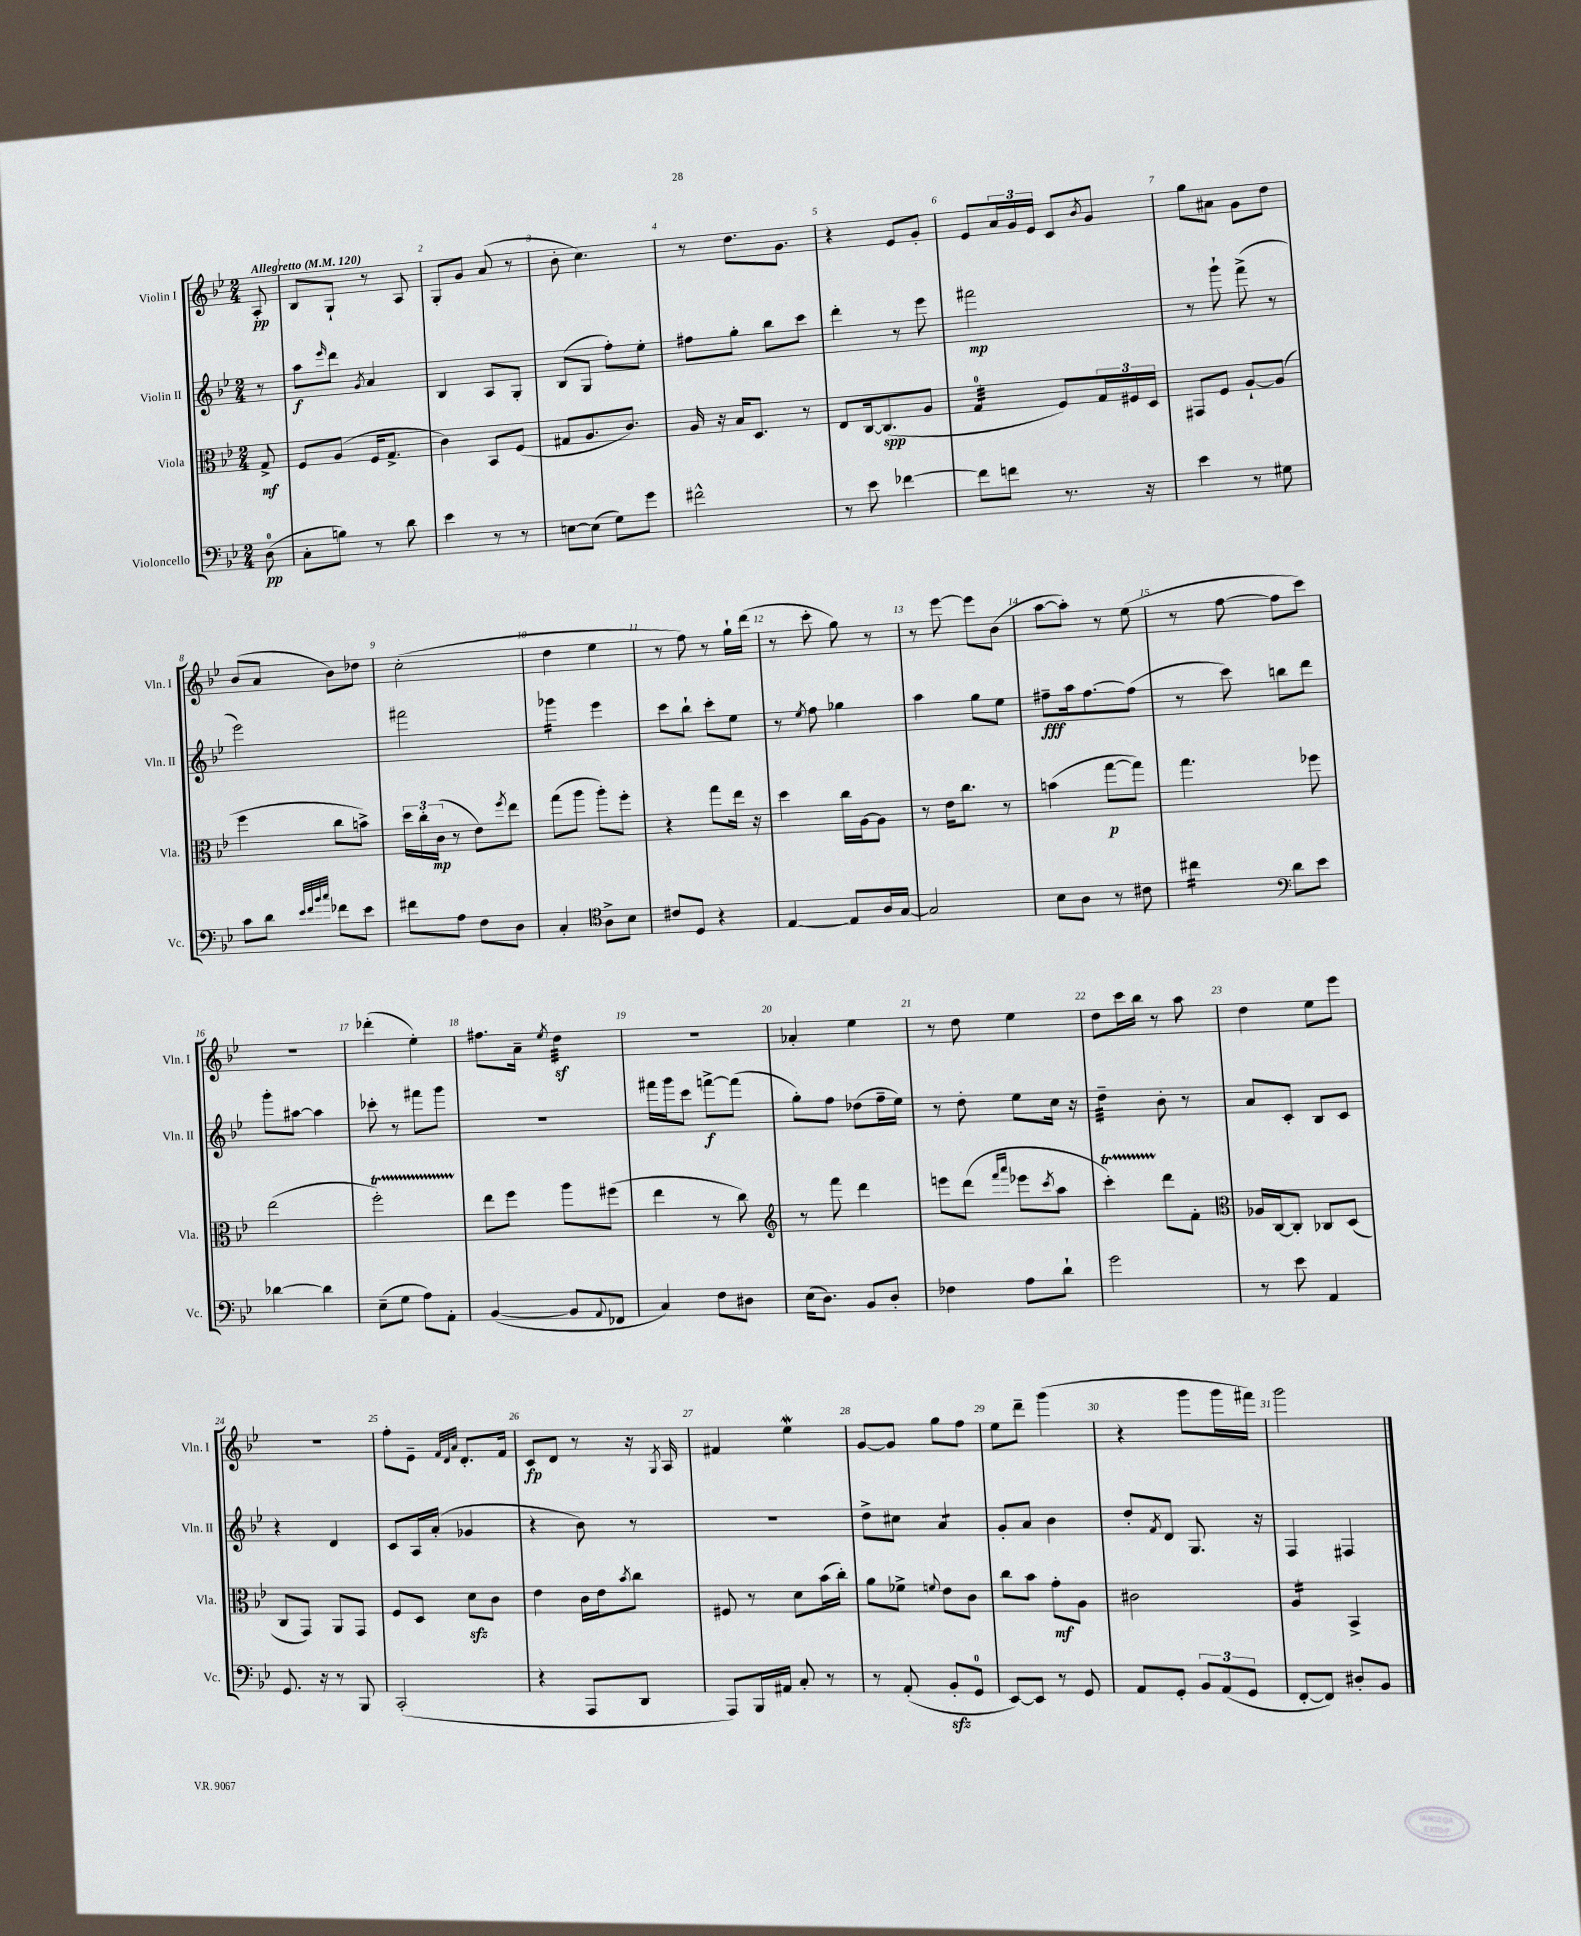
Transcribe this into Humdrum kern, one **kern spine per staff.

**kern	**kern	**kern	**kern
*staff4	*staff3	*staff2	*staff1
*clefF4	*clefC3	*clefG2	*clefG2
*k[b-e-]	*k[b-e-]	*k[b-e-]	*k[b-e-]
*M2/4	*M2/4	*M2/4	*M2/4
*MM120	*MM120	*MM120	*MM120
(8D	8G^	8r	8A'
=	=	=	=
8C'	8F	8aa	8B-
.	.	16qqeee-	.
8B)	(8A	8ddd	8G`
.	.	8qg	.
8r	16F	4a	8r
.	8.G^	.	.
8d	.	.	8A
=	=	=	=
4e-	4c)	4B-	8G'
.	.	.	8g
8r	8BB-	8A	(8a
8r	(8F	8G'	8r
=	=	=	=
[8E	8G#	(8B-	8b-'
(8E]	8.A	8G	4.cc)
8G)	.	8ff')	.
.	8.c)	.	.
8g	.	8ee-'	.
=	=	=	=
2f#^^	16A	8ff#	8r
.	16r	.	.
.	16B-	8gg'	8.dd
.	8.D	.	.
.	.	8bb-	.
.	.	.	8.g
.	8r	8ccc	.
=	=	=	=
8r	8E-	4ddd'	4r
8e-	[16C	.	.
.	(8.C]	.	.
[4f-	.	8r	8e-
.	8A	8eee-	8g'
=	=	=	=
8f-]	4G	2fff#	8e-
8f	.	.	24a
.	.	.	24g
.	.	.	24e-
8.r	8F)	.	8c
.	.	.	8qb-
.	24G	.	8g
.	24F#	.	.
16r	.	.	.
.	24D	.	.
=	=	=	=
4e-	8GG#	8r	8gg
.	8F	8ggg`	8a#
8r	[8A`	(8fff^	8g
8G#	(8A]	8r	8dd
=	=	=	=
8c	4ff	2eee-)	(8b-
8d	.	.	8a
32qqe-	.	.	.
32qqf	.	.	.
32qqb-	.	.	.
32qqcc	.	.	.
8f-	8cc	.	8b-)
8e-	8b^)	.	8dd-
=	=	=	=
8f#	24dd	2fff#	(2cc'
.	24cc'	.	.
.	(24c	.	.
8A	8r	.	.
8F	8e-)	.	.
.	8qff	.	.
8D	8ee-	.	.
=	=	=	=
4C'	(8gg	4ggg-	4dd
.	8aa	.	.
*clefC4	*	*	*
8A^	8aa')	4eee-	4ee-
8B-	8ff'	.	.
=	=	=	=
8c#	4r	8ccc	8r
8D	.	8bb-`	8ff)
4r	8gg	8ccc'	8r
.	16ee-	8ee-	16gg`
.	16r	.	(16ddd
=	=	=	=
[4E-	4dd	8r	8r
.	.	8qee-	.
.	.	8ff	8ccc'
8E-]	16cc	4gg-	8gg)
.	[16A	.	.
16A	8A]	.	8r
[16G	.	.	.
=	=	=	=
2G]	8r	4aa	8r
.	16e-	.	[8eee-
.	8.cc	.	.
.	.	8gg	8eee-]
.	8r	8ee-	(8b-
=	=	=	=
8B-	(4b	8ff#~	[8aa
8A	.	16aa	8aa'])
.	.	[8.ff#	.
8r	[8gg	.	8r
8c#	8gg])	(8ff#]	(8ee-
=	=	=	=
4cc#	4.gg	8r	8r
.	.	8ccc)	[8ff
*clefF4	*	*	*
8d	.	8bb	8ff]
8e-	8ff-	8ddd	8ccc)
=	=	=	=
[4d-	(2ee-	8ggg'	2r
.	.	[8aa#	.
4d-]	.	4aa#]	.
=	=	=	=
(8E-~	2ff')	8ccc-'	(4ddd-'
8G	.	8r	.
8A)	.	8fff#	4ee-')
8AA'	.	8ggg	.
=	=	=	=
([4BB-	8ee-	2r	8.ff#
.	8ff	.	.
.	.	.	16a~
.	.	.	8qee-
8BB-]	8aa	.	4dd
8qqAA	.	.	.
8FF-	(8ff#	.	.
=	=	=	=
4C)	4ee-	16fff#	2r
.	.	16ggg	.
.	.	8ccc	.
8F	8r	[8fff^	.
8D#	8cc)	(8fff]	.
=	=	=	=
*	*clefG2	*	*
(16E-	8r	8gg')	4a-'
8.D)	.	.	.
.	8fff	8ff	.
8BB-	4ddd	(8dd-	4ee-
8D'	.	16ff~	.
.	.	16ee-)	.
=	=	=	=
4F-	8eee	8r	8r
.	(8ddd	8dd'	8dd
.	16qqfff	.	.
.	16qqaaa	.	.
8A	8eee-	8ee-	4ee-
.	8qccc	.	.
8d`	8aa	16cc	.
.	.	16r	.
=	=	=	=
2g	4ccc')	4dd~	8dd
.	.	.	16ccc
.	.	.	16bb-
.	8ddd	8b-'	8r
.	8f'	8r	8aa
=	=	=	=
*	*clefC3	*	*
8r	16A-	8a	4dd
.	[16C	.	.
8e-	8C']	8c'	.
4AA	8C-	8B-	8ee-
.	(8D	8c	8eee-
=	=	=	=
8.GG	8C	4r	2r
.	8GG)	.	.
16r	.	.	.
8r	8AA	4d	.
8BBB-	8GG	.	.
=	=	=	=
(2CC'	8F	8c	8ff'
.	8D	16A	8e-~
.	.	(16a'	.
.	.	.	32qqf
.	.	.	32qqd
.	.	.	32qqa
.	8d	4g-	8.d'
.	8c	.	.
.	.	.	16f
=	=	=	=
4r	4e-	4r	8c
.	.	.	8d
8AAA	16c	8b-)	8r
.	16e-	.	.
.	8qb-	.	.
8DD	8cc	8r	16r
.	.	.	8qG
.	.	.	16A
=	=	=	=
8AAA)	8F#	2r	4f#
16BBB-	8r	.	.
16AA#	.	.	.
8C'	8d	.	4ee-
8r	(16b-	.	.
.	16cc')	.	.
=	=	=	=
8r	8a	8dd^	[8g
(8AA'	8f-^	8cc#	8g]
.	8qqf	.	.
8BB-'	8e-	4a	8gg
8GG	8c	.	8ff
=	=	=	=
[8EE-)	8cc	8g'	8ee-
8EE-]	8b-	8a	8ddd~
8r	8g'	4b-	(4ggg
8GG	8A	.	.
=	=	=	=
8AA	2c#	8dd'	4r
.	.	8qf	.
8GG'	.	8d	.
12BB-	.	8.G	8ggg
(12AA	.	.	.
.	.	.	16ggg
12GG	.	.	.
.	.	16r	16fff#)
=	=	=	=
[8FF'	4A	4F	2ggg
8FF])	.	.	.
8D#'	4BB-^	4F#	.
8BB-	.	.	.
==	==	==	==
*-	*-	*-	*-
